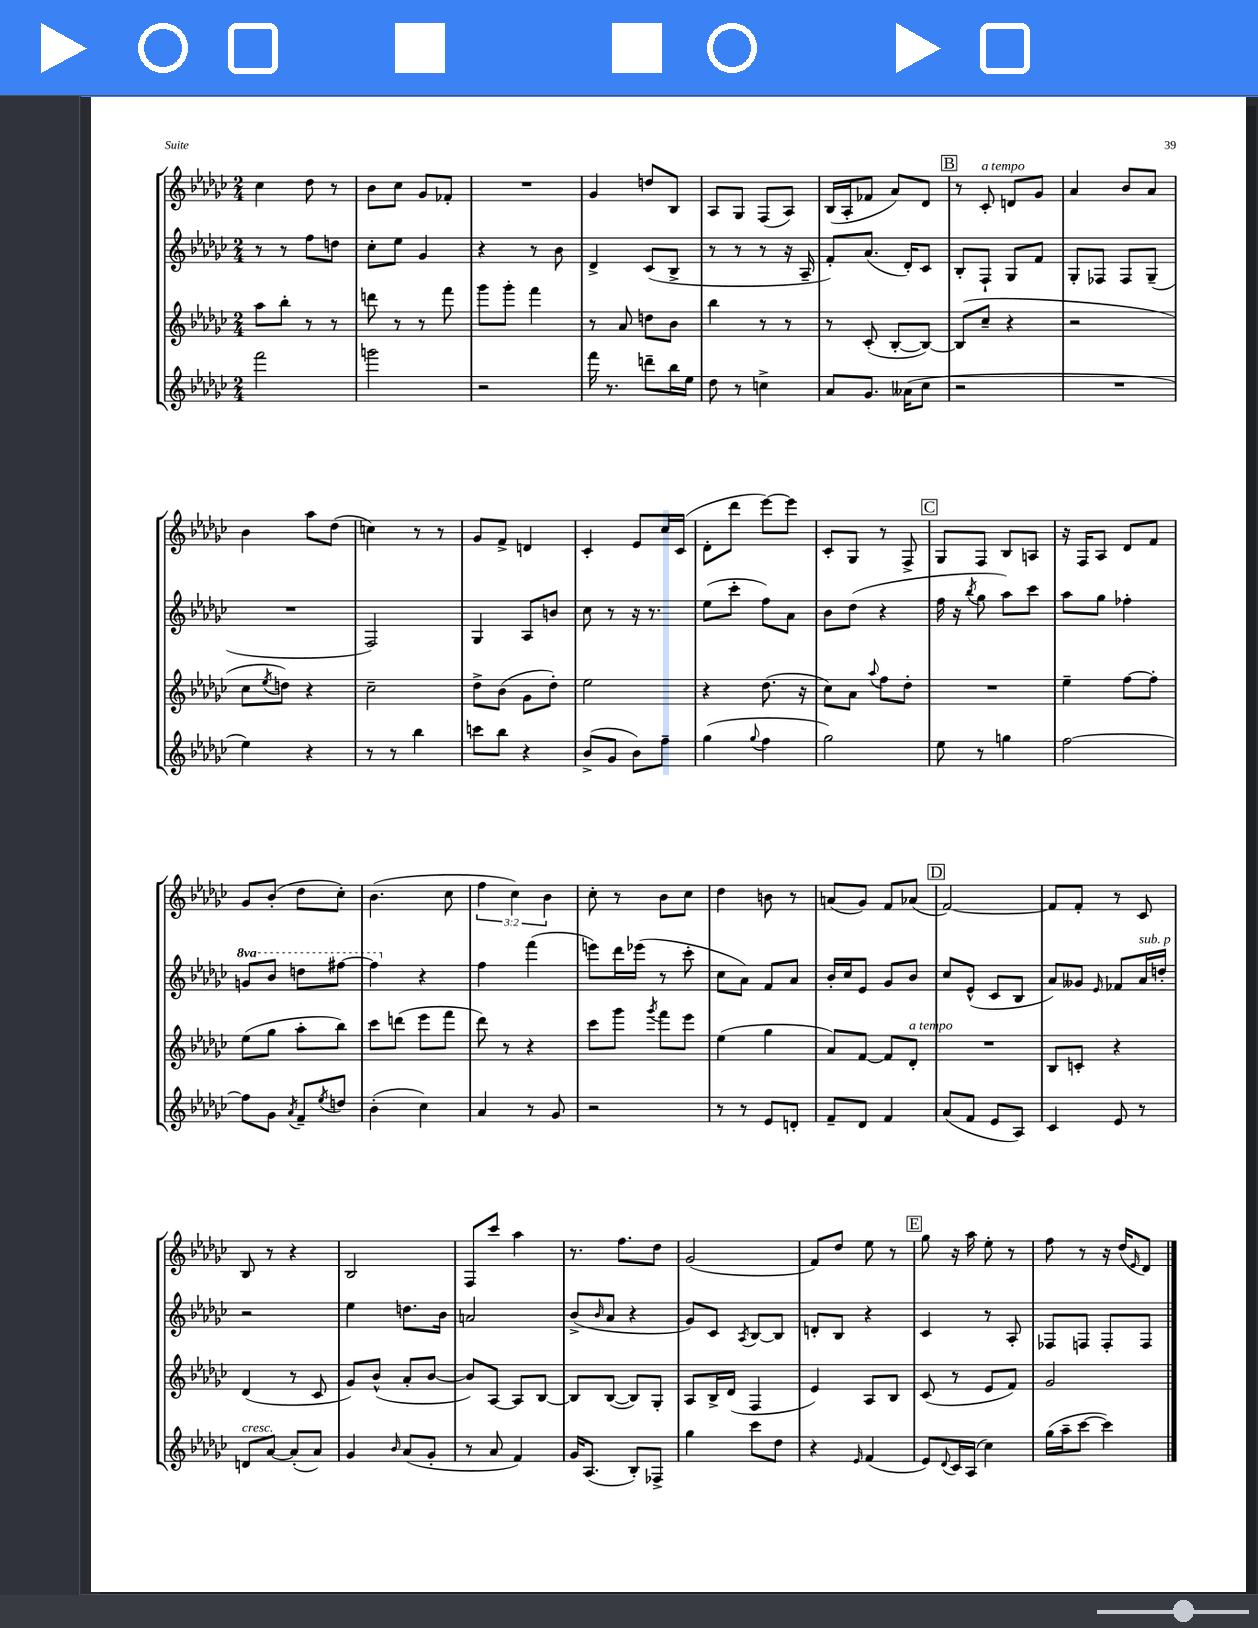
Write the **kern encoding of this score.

**kern	**kern	**kern	**kern
*staff4	*staff3	*staff2	*staff1
*clefG2	*clefG2	*clefG2	*clefG2
*k[b-e-a-d-g-c-]	*k[b-e-a-d-g-c-]	*k[b-e-a-d-g-c-]	*k[b-e-a-d-g-c-]
*M2/4	*M2/4	*M2/4	*M2/4
2fff	8aa-	8r	4cc-
.	8bb-'	8r	.
.	8r	8ff	8dd-
.	8r	8dd	8r
=	=	=	=
2ggg	8ddd	8cc-'	8b-
.	8r	8ee-	8cc-
.	8r	4g-	8g-
.	8fff	.	8f-'
=	=	=	=
2r	8ggg-	4r	2r
.	8ggg-'	.	.
.	4fff	8r	.
.	.	8b-	.
=	=	=	=
16fff	8r	4d-^	4g-
8.r	.	.	.
.	8a-	.	.
8ddd~	8dd	(8c-	8dd
16bb-	8b-	8B-^	8B-
16ee-	.	.	.
=	=	=	=
8dd-	4bb-	8r	8A-
8r	.	8r	8G-
4cc^	8r	8r	(8F
.	8r	16r	8A-)
.	.	16A-~	.
=	=	=	=
8a-	8r	8f')	(16B-
.	.	.	16A-'
8.g-	(8c-'	(8.a-	8f-
.	[8B-'	.	8a-)
(16a--	.	16d-')	.
8cc-	8B-_)	8c-	8d-
=	=	=	=
2r	(8B-]	8B-'	8r
.	8cc-~	8F`	8c-'
.	4r	8G-	8d
.	.	8f	8g-
=	=	=	=
2r	2r	8G-'	4a-
.	.	8F-	.
.	.	8F-	8b-
.	.	(8G-~	8a-
=	=	=	=
4ee-)	8cc-	2r	4b-
.	8qee-	.	.
.	8dd)	.	.
4r	4r	.	8aa-
.	.	.	(8dd-
=	=	=	=
8r	2cc-~	2F)	4cc)
8r	.	.	.
4bb-	.	.	8r
.	.	.	8r
=	=	=	=
8ccc	8dd-^	4G-	8g-
8bb-	(8b-	.	8f^
4r	8g-	8A-	4d
.	8dd-')	8b	.
=	=	=	=
(8b-^	2ee-	8cc-	4c-'
8g-	.	8r	.
8b-)	.	16r	8e-
.	.	8.r	.
8ff~	.	.	16cc-
.	.	.	(16c-
=	=	=	=
(4gg-	4r	(8ee-	8d-'
.	.	8ccc-'	8ddd-
8qqgg-	.	.	.
4ff	(8.dd-	8ff)	[8eee-)
.	.	8a-	8eee-]
.	16r	.	.
=	=	=	=
2gg-)	8cc-)	8b-	8c-'
.	8a-	(8dd-	8G-
.	8qqaa-	.	.
.	8ff	4r	8r
.	8dd-'	.	8F^
=	=	=	=
8ee-	2r	16ff	8G-
.	.	16r	.
.	.	8qbb-	.
8r	.	8gg-	8F
4gg	.	8aa-)	8B-
.	.	8ccc-	8A
=	=	=	=
[2ff	4ee-~	8aa-	16r
.	.	.	16F
.	.	8gg-	8A-
.	[8ff	4ff-'	8d-
.	8ff']	.	8f
=	=	=	=
8ff]	(8ee-	8gg	8g-
8g-	8gg-	8bb-	(8b-'
8qa-	.	.	.
8f~	8aa-'	8ddd	8dd-
8qee-	.	.	.
8dd	8bb-)	[8fff#	8cc-')
=	=	=	=
(4b-'	8ccc-	4fff#]	(4.b-
.	(8ddd	.	.
4cc-)	8eee-	4r	.
.	8fff	.	8cc-
=	=	=	=
4a-	8ddd-)	4ff	6ff
.	8r	.	.
.	.	.	6cc-)
8r	4r	(4fff	.
.	.	.	6b-
8g-	.	.	.
=	=	=	=
2r	8ccc-	8eee)	8cc-'
.	8ggg-	16ddd-	8r
.	.	(16eee-	.
.	8qggg-	.	.
.	8fff	8r	8b-
.	8eee-	8ccc-'	8cc-
=	=	=	=
8r	(4ee-	8cc-	4dd-
8r	.	8a-)	.
8e-	4gg-	8f	8b
8d'	.	8a-	8r
=	=	=	=
8f~	8a-)	16b-'	(8a
.	.	16cc-	.
8d-	[8f	8e-	8g-)
4f	8f]	8g-	8f
.	8d-'	8b-	(8a-
=	=	=	=
(8a-	2r	8cc-	[2f)
8f	.	(8e-^^	.
8e-	.	8c-	.
8A-)	.	8B-	.
=	=	=	=
4c-	8B-	8a-)	8f]
.	8c'	8g--	8f'
.	.	16qqe-	.
8e-	4r	8f-	8r
8r	.	16a-	8c-
.	.	16dd'	.
=	=	=	=
8d	(4d-	2r	8B-
[8a-	.	.	8r
(8a-']	8r	.	4r
8a-)	8c-	.	.
=	=	=	=
4g-	8g-)	4ee-	2B-
.	(8b-^^	.	.
16qqb-	.	.	.
(8a-	8a-'	8.dd	.
8g-'	[8b-	.	.
.	.	16b-	.
=	=	=	=
8r	8b-])	2a	8F
8a-	[8A-	.	8ccc-
4f)	8A-]	.	4aa-
.	[8B-	.	.
=	=	=	=
16g-	8B-]	(8b-^	8.r
(8.A-	.	.	.
.	.	16qqb-	.
.	([8B-	8a-	.
.	.	.	8.ff
8B-')	8B-])	4r	.
8F-^	8G-'	.	8dd-
=	=	=	=
4gg-	8A-	8g-)	(2g-
.	16B-^	8c-	.
.	(16d-	.	.
.	.	8qA-	.
8ccc-	4F	[8B-	.
8dd-	.	8B-]	.
=	=	=	=
4r	4e-)	8d'	8f)
.	.	8B-	8dd-
16qqe-	.	.	.
(4f	8A-	4r	8ee-
.	8B-	.	8r
=	=	=	=
8e-)	(8c-	4c-	8gg-
8qqd-	.	.	.
16c-	8r	.	16r
(16A-	.	.	16aa-
4cc-)	8e-	8r	8ee-'
.	8f)	8A-'	8r
=	=	=	=
(16gg-	2g-	8F-	8ff
16aa-~	.	.	.
[8ccc-	.	8F	8r
4ccc-])	.	8F'	16r
.	.	.	(16dd-
.	.	.	16qqe-
.	.	8F	8d-)
==	==	==	==
*-	*-	*-	*-
